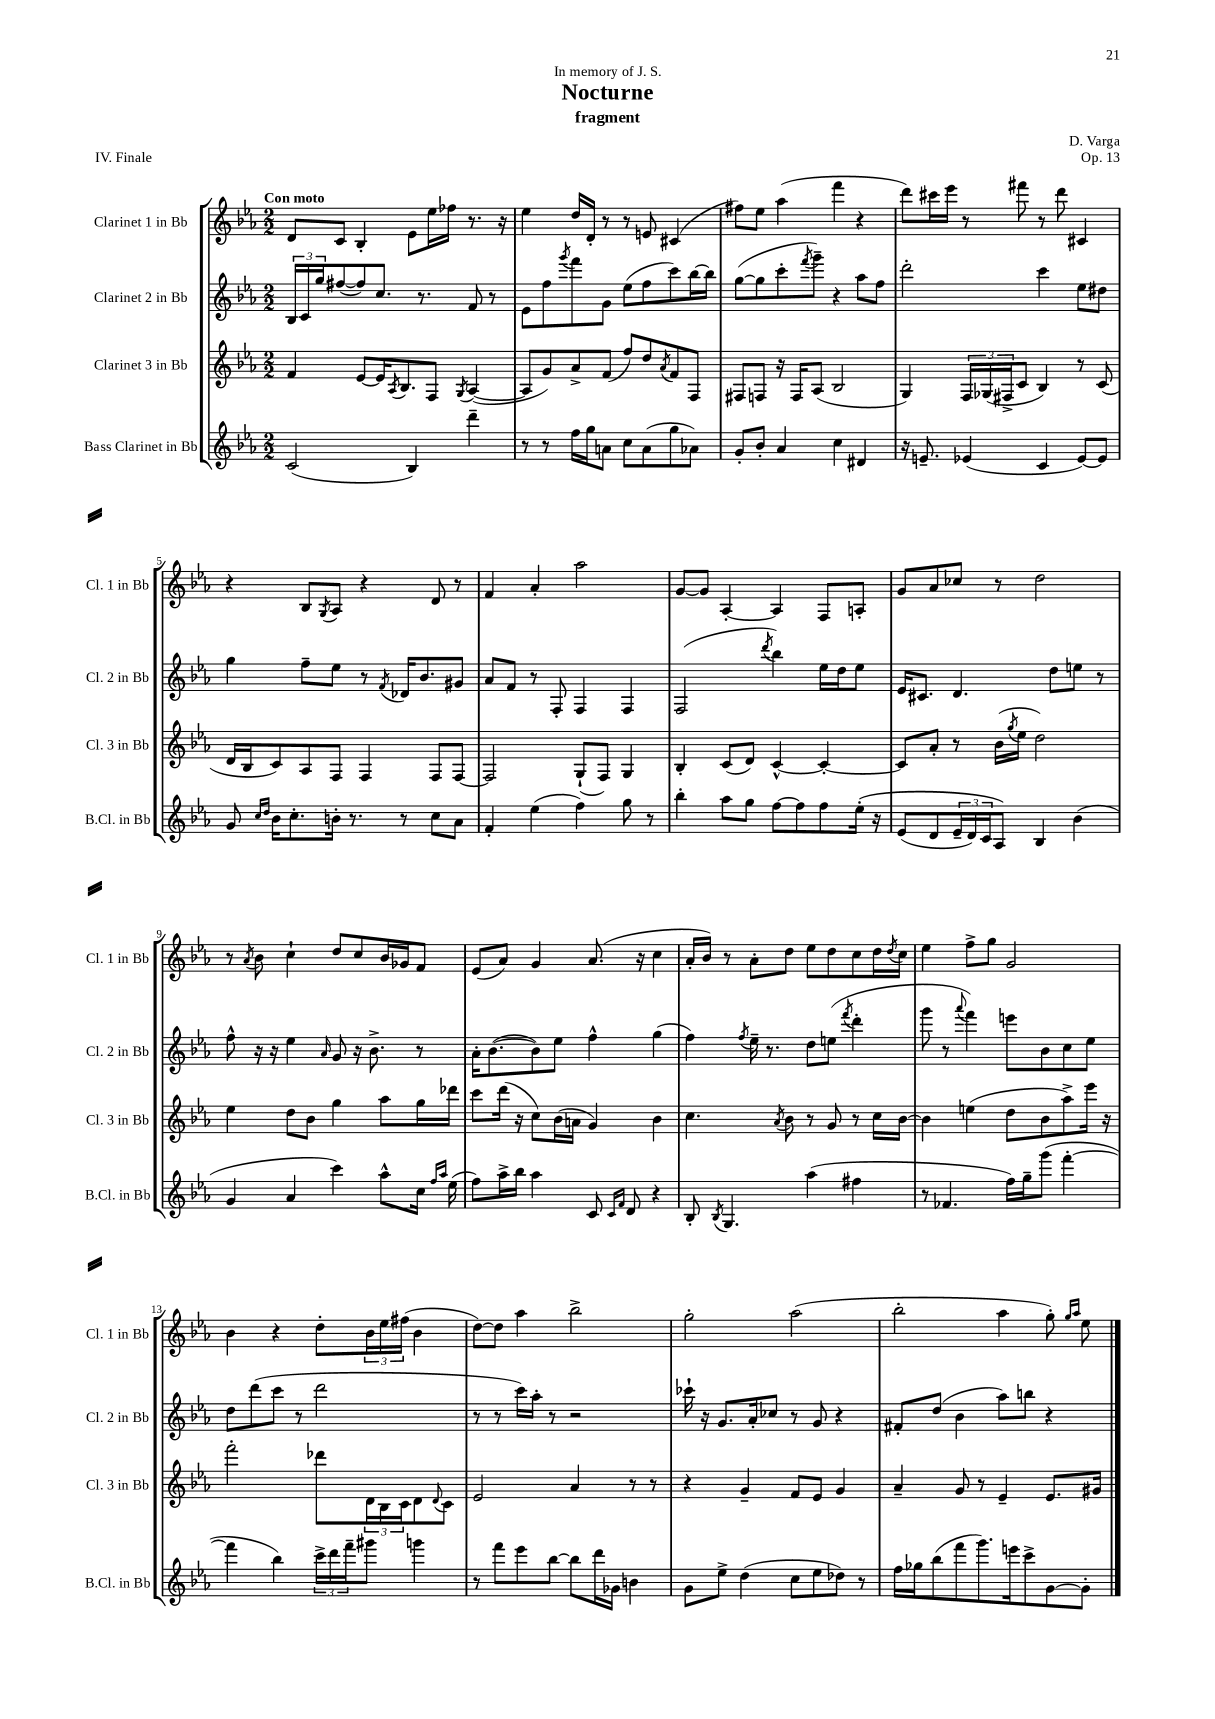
\header { title = "Nocturne" composer = "D. Varga" subtitle = "fragment" dedication = "In memory of J. S." opus = "Op. 13" piece = "IV. Finale" }
<<
\new StaffGroup <<
\new Staff = "s0" \with { instrumentName = "Clarinet 1 in Bb" shortInstrumentName = "Cl. 1 in Bb" } {
    \clef treble \key ees \major \numericTimeSignature \time 2/2 \tempo "Con moto"
    d'8 c'8 bes4-. ees'8 ees''16 fes''16 r8. r16 |
    ees''4 d''16 d'16-. r8 r8 e'8 cis'4( |
    fis''8) ees''8 aes''4( f'''4 r4 |
    d'''8) cis'''16 ees'''16 r8 fis'''8 r8 d'''8 cis'4 |
    r4 bes8 \acciaccatura { g8 } aes8 r4 d'8 r8 |
    f'4 aes'4-. aes''2 |
    g'8~ g'8 aes4~-. aes4 f8 a8-. |
    g'8 aes'8 ces''8 r8 d''2 |
    r8 \acciaccatura { aes'8 } bes'8 c''4-! d''8 c''8 bes'16 ges'16 f'8 |
    ees'8( aes'8) g'4 aes'8.( r16 c''4 |
    aes'16-. bes'16) r8 aes'8-. d''8 ees''8 d''8 c''8 d''16 \acciaccatura { d''8 } c''16 |
    ees''4 f''8-> g''8 g'2 |
    bes'4 r4 d''8-. \tuplet 3/2 { bes'16 ees''16 fis''16( } bes'4 |
    d''8~) d''8 aes''4 bes''2-> |
    g''2-. aes''2( |
    bes''2-. aes''4 g''8-.) \grace { g''16 aes''16 } ees''8 \bar "|." |
}
\new Staff = "s1" \with { instrumentName = "Clarinet 2 in Bb" shortInstrumentName = "Cl. 2 in Bb" } {
    \clef treble \key ees \major \numericTimeSignature \time 2/2
    \tuplet 3/2 { bes16 c'16 g''16 } fis''8~( fis''8) c''8. r8. f'8 r8 |
    ees'8 f''8 \acciaccatura { g'''8 } f'''8 g'8 ees''8( f''8 c'''8) bes''16~ bes''16 |
    g''8~( g''8 c'''8-. \acciaccatura { f'''8 } g'''8--) r4 aes''8 f''8 |
    d'''2-. c'''4 ees''8 dis''8 |
    g''4 f''8-- ees''8 r8 \acciaccatura { f'8 } des'16 bes'8. gis'8 |
    aes'8 f'8 r8 f8-. f4 f4 |
    f2( \acciaccatura { d'''8 } bes''4) ees''16 d''16 ees''8 |
    ees'16 cis'8. d'4. d''8 e''8 r8 |
    f''8-^ r16 r16 ees''4 \grace { aes'16 } g'8 r16 bes'8.-> r8 |
    aes'16-. bes'8.~( bes'8) ees''8 f''4-^ g''4( |
    f''4) \acciaccatura { f''8 } ees''16-- r8. d''8 e''8( \acciaccatura { f'''8 } d'''4-. |
    g'''8 r8 \appoggiatura { aes'''8 } f'''4) e'''8 bes'8 c''8 ees''8 |
    d''8 d'''8( c'''8 r8 d'''2 |
    r8 r8 c'''16) aes''16-. r8 r2 |
    ces'''16-! r16 g'8. aes'16-. ces''8 r8 g'8 r4 |
    fis'8-. d''8( bes'4 aes''8) b''8 r4 \bar "|." |
}
\new Staff = "s2" \with { instrumentName = "Clarinet 3 in Bb" shortInstrumentName = "Cl. 3 in Bb" } {
    \clef treble \key ees \major \numericTimeSignature \time 2/2
    f'4 ees'8~ ees'16 \acciaccatura { aes8 } bes8. f8 \acciaccatura { g8 } aes4~( |
    aes8 g'8) aes'8-> f'8( f''8) d''8 \acciaccatura { aes'8 } f'8 f8 |
    fis8 f8 r16 f16 aes8( bes2 |
    g4) \tuplet 3/2 { f16 ges16( fis16-> } c'8 bes4) r8 c'8( |
    d'16 bes16 c'8) aes8 f8 f4 f8 f8~ |
    f2 g8-!( f8) g4 |
    bes4-. c'8( d'8) c'4~-^ c'4~-. |
    c'8 aes'8-. r8 bes'16( \acciaccatura { g''8 } ees''16 d''2) |
    ees''4 d''8 bes'8 g''4 aes''8 g''16 des'''16 |
    c'''8 d'''16( r16 c''8) bes'16( a'16 g'4) bes'4 |
    c''4. \acciaccatura { aes'8 } bes'8 r8 g'8 r8 c''16 bes'16~ |
    bes'4 e''4( d''8 bes'8 aes''8->) ees'''16 r16 |
    f'''2-. des'''8 \tuplet 3/2 { d'16 bes16 c'16 } d'8 \appoggiatura { d'8 } c'8 |
    ees'2 aes'4 r8 r8 |
    r4 g'4-- f'8 ees'8 g'4 |
    aes'4-- g'8 r8 ees'4-- ees'8. gis'16 \bar "|." |
}
\new Staff = "s3" \with { instrumentName = "Bass Clarinet in Bb" shortInstrumentName = "B.Cl. in Bb" } {
    \clef treble \key ees \major \numericTimeSignature \time 2/2
    c'2( bes4) d'''4-- |
    r8 r8 f''16 g''16 a'8 c''8 a'8( g''8 aes'8) |
    g'8-. bes'8-. aes'4 c''4 dis'4 |
    r16 e'8.-- ees'4( c'4 ees'8~) ees'8 |
    g'8 \grace { c''16 d''16 } bes'16 c''8.-. b'16-. r8. r8 c''8 aes'8 |
    f'4-. ees''4( f''4) g''8 r8 |
    bes''4-. aes''8 g''8 f''8~ f''8 f''8 ees''16-.\( r16 |
    ees'8( d'8 \tuplet 3/2 { ees'16-- d'16) c'16 } aes8\) bes4 bes'4( |
    g'4 aes'4 c'''4) aes''8-^ c''16 \grace { f''16 aes''16 } ees''16( |
    f''8) aes''16-> bes''16 aes''4 c'8 \grace { c'16 f'16 } d'8 r4 |
    bes8-. \acciaccatura { bes8 } g4. aes''4( fis''4 |
    r8 fes'4. f''16) g''16-- g'''8( f'''4~-. |
    f'''4 bes''4) \tuplet 3/2 { c'''16-> d'''16 f'''16-- } gis'''8 g'''4 |
    r8 f'''8 ees'''8 bes''8~ bes''8 d'''16 ges'16 b'4 |
    g'8 ees''8-> d''4( c''8 ees''8 des''8) r8 |
    f''16 ges''16 bes''8( f'''8 g'''8.) e'''16 c'''8-> g'8~ g'8-. \bar "|." |
}
>>
>>
